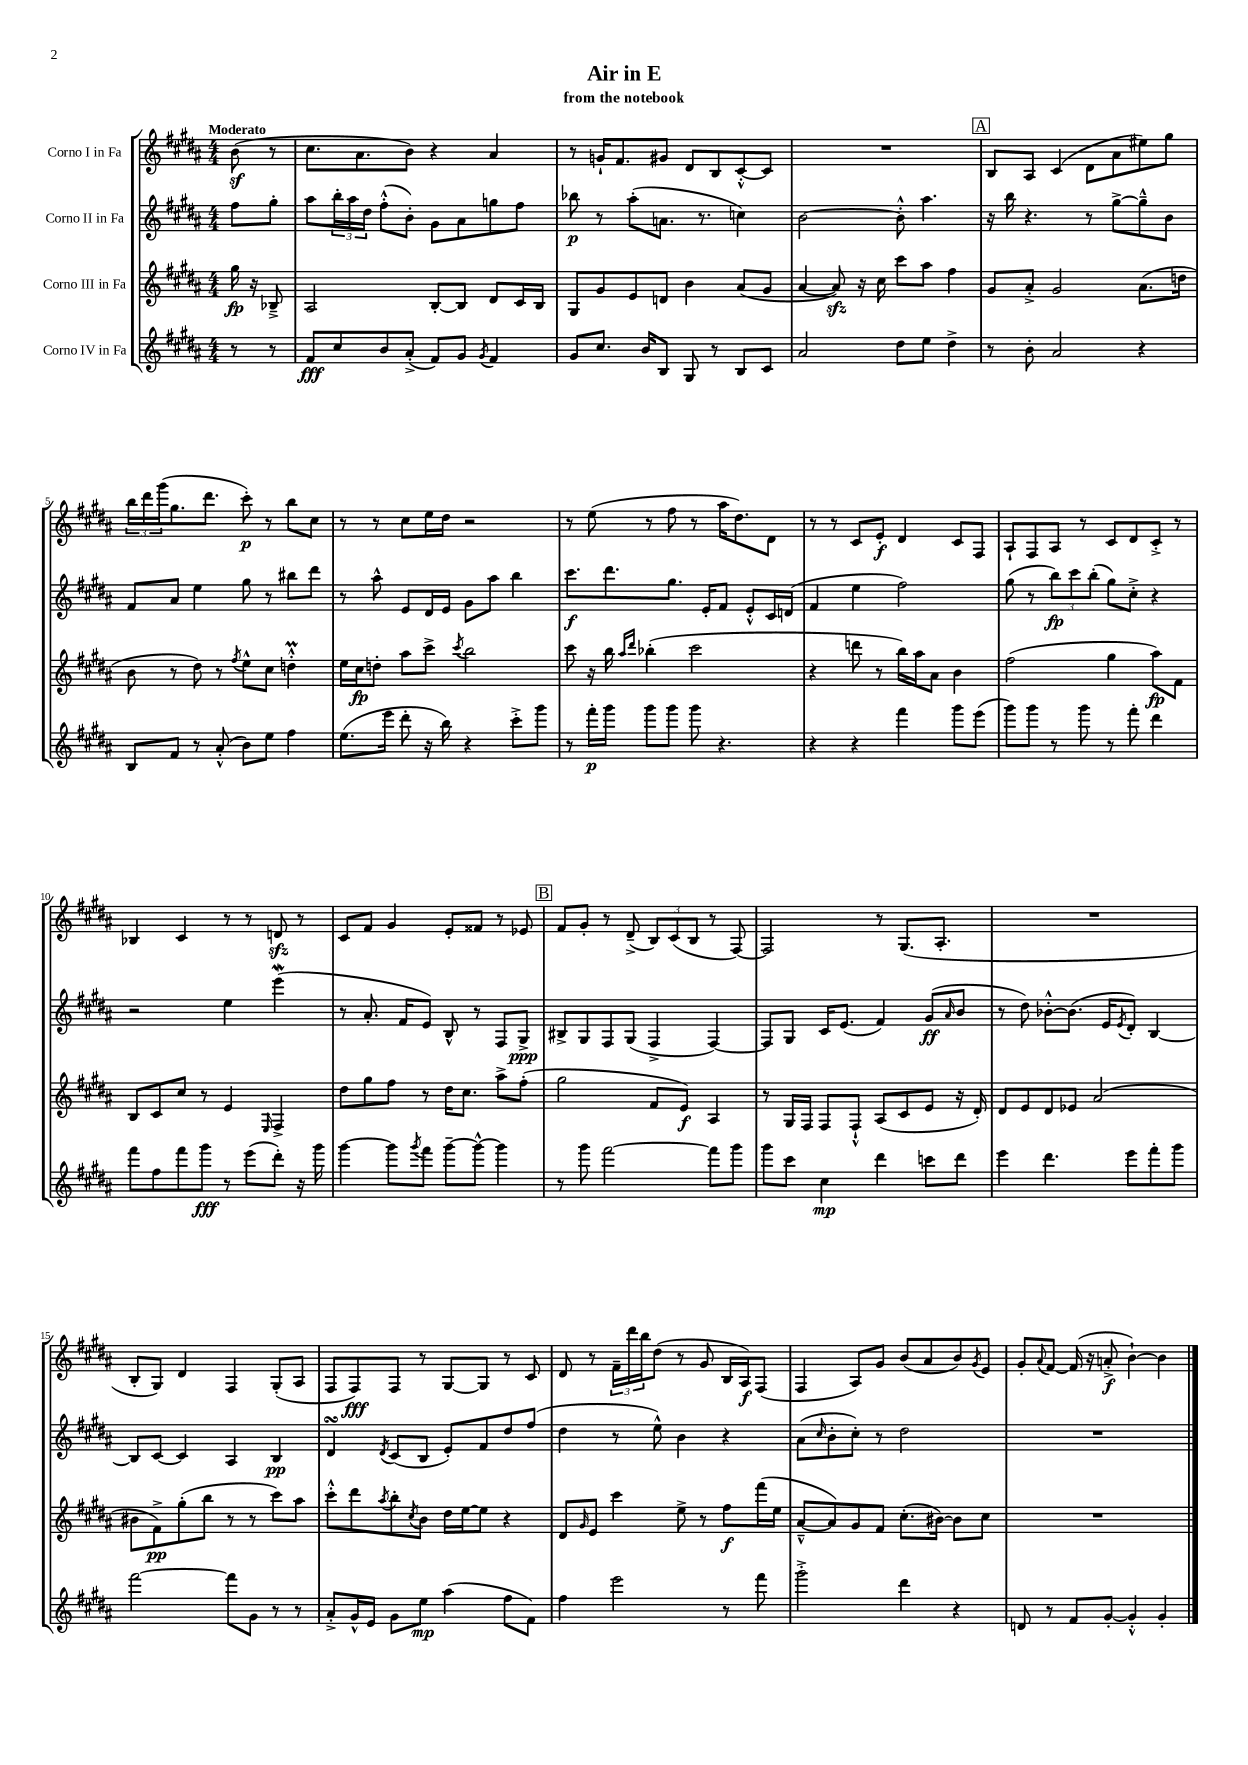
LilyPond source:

\header { title = "Air in E" subtitle = "from the notebook" }
<<
\new StaffGroup <<
\new Staff = "s0" \with { instrumentName = "Corno I in Fa" } {
    \clef treble \key b \major \numericTimeSignature \time 4/4 \partial 4 \tempo "Moderato"
    b'8\sf( r8 |
    cis''8. ais'8. b'8) r4 ais'4 |
    r8 g'16-! fis'8. gis'8 dis'8 b8 cis'8~-.-^ cis'8 |
    R1 |
    \mark \markup { \box "A" } b8 ais8 cis'4( dis'8 ais'8 eis''8) gis''8 |
    \tuplet 3/2 { b''16 dis'''16 gis'''16( } gis''8. dis'''8. cis'''8-.\p) r8 b''8 cis''8 |
    r8 r8 cis''8 e''16 dis''16 r2 |
    r8 e''8( r8 fis''8 r8 ais''16 dis''8.) dis'8 |
    r8 r8 cis'8 e'8-.\f dis'4 cis'8 fis8 |
    ais8-! fis8 ais8 r8 cis'8 dis'8 cis'8-.-> r8 |
    bes4 cis'4 r8 r8 d'8\sfz r8 |
    cis'8 fis'8 gis'4 e'8-. fisis'8 r8 ees'8 |
    \mark \markup { \box "B" } fis'8 gis'8-. r8 dis'8--->( \tuplet 3/2 { b8) cis'8( b8 } r8 fis8~) |
    fis2 r8 gis8.( ais8.-. |
    R1 |
    b8-. gis8) dis'4 fis4 gis8-.( ais8 |
    fis8 fis8\fff) fis8 r8 gis8~ gis8 r8 cis'8 |
    dis'8 r8 \tuplet 3/2 { fis'16-- dis'''16 b''16 } dis''8( r8 gis'8 b16 ais16\f) fis8( |
    fis4 ais8) gis'8 b'8( ais'8 b'8) \acciaccatura { gis'8 } e'8 |
    gis'8-. \appoggiatura { ais'8 } fis'8~ fis'16( r16 a'8-.->\f b'4~-!) b'4 \bar "|." |
}
\new Staff = "s1" \with { instrumentName = "Corno II in Fa" } {
    \clef treble \key b \major \numericTimeSignature \time 4/4 \partial 4
    fis''8 gis''8-. |
    ais''8 \tuplet 3/2 { b''16-. ais''16 dis''16 } fis''8-.-^( b'8-.) gis'8 ais'8 g''8 fis''8 |
    bes''8\p r8 ais''8-.( a'8. r8. c''4) |
    b'2~ b'8-.-^ ais''4. |
    \mark \markup { \box "A" } r16 b''16 r4. r8 gis''8~-> gis''8---^ b'8 |
    fis'8 ais'8 e''4 gis''8 r8 bis''8 dis'''8 |
    r8 ais''8-^ e'8 dis'16 e'16 gis'8 ais''8 b''4 |
    cis'''8.\f dis'''8. gis''8. e'16-. fis'8 e'8-.-^ cis'16 d'16( |
    fis'4 e''4 fis''2) |
    gis''8( r8 \tuplet 3/2 { b''8\fp) cis'''8 b''8-.( } gis''8) cis''8-.-> r4 |
    r2 e''4 e'''4\mordent( |
    r8 ais'8.-. fis'16 e'8) b8-^ r8 fis8 gis8->\ppp |
    \mark \markup { \box "B" } bis8-> gis8 fis8 gis8( fis4-> fis4~) |
    fis8 gis8 cis'16 e'8.( fis'4) gis'8\ff( \grace { ais'16 } b'8 |
    r8 dis''8) bes'8~-.-^ bes'8.( e'16 \acciaccatura { e'8 } dis'8-.) b4~ |
    b8 cis'8~ cis'4 ais4 b4\pp |
    dis'4\turn \acciaccatura { dis'8 } cis'8( b8 e'8-.) fis'8 dis''8 fis''8( |
    dis''4 r8 e''8-^) b'4 r4 |
    ais'8( \grace { cis''16 } b'8-. cis''8-.) r8 dis''2 |
    R1 \bar "|." |
}
\new Staff = "s2" \with { instrumentName = "Corno III in Fa" } {
    \clef treble \key b \major \numericTimeSignature \time 4/4 \partial 4
    gis''16\fp r16 bes8---> |
    ais2 b8~-. b8 dis'8 cis'16 b16 |
    gis8 gis'8 e'8 d'8 b'4 ais'8( gis'8 |
    ais'4~ ais'8\sfz) r16 cis''16 cis'''8 ais''8 fis''4 |
    \mark \markup { \box "A" } gis'8 ais'8-.-> gis'2 ais'8.( d''16 |
    b'8 r8 dis''8) r8 \acciaccatura { fis''8 } e''8-^ cis''8 d''4-.-^\prall |
    e''16 cis''16\fp d''8-. ais''8 cis'''8-> \acciaccatura { cis'''8 } b''2 |
    cis'''8 r16 b''16 \grace { ais''16 dis'''16 } bes''4-.( cis'''2 |
    r4 d'''8 r8 b''16) ais''16 ais'8 b'4 |
    fis''2( gis''4 ais''8\fp) fis'8 |
    b8 cis'8 cis''8 r8 e'4 \grace { e16 } fis4-> |
    dis''8 gis''8 fis''8 r8 dis''16 cis''8. ais''8-> fis''8-.( |
    \mark \markup { \box "B" } gis''2 fis'8 e'8\f) ais4 |
    r8 gis16 fis16 fis8 fis8-!-^ ais8( cis'8 e'8 r16 dis'16-.) |
    dis'8 e'8 dis'8 ees'8 ais'2( |
    bis'8 fis'8->\pp) gis''8-.( b''8 r8 r8 cis'''8) ais''8 |
    cis'''8-.-^ dis'''8 \acciaccatura { ais''8 } b''8-. \acciaccatura { cis''8 } b'8 dis''16 e''16~ e''8 r4 |
    dis'8 \grace { gis'16 } e'8 cis'''4 e''8-> r8 fis''8\f fis'''16( e''16 |
    ais'8~---^ ais'8) gis'8 fis'8 cis''8.-.( bis'16~) bis'8 cis''8 |
    R1 \bar "|." |
}
\new Staff = "s3" \with { instrumentName = "Corno IV in Fa" } {
    \clef treble \key b \major \numericTimeSignature \time 4/4 \partial 4
    r8 r8 |
    fis'8\fff cis''8 b'8 ais'8-.->( fis'8) gis'8 \acciaccatura { gis'8 } fis'4 |
    gis'8 cis''8. b'16 b8 gis8 r8 b8 cis'8 |
    ais'2 dis''8 e''8 dis''4-> |
    \mark \markup { \box "A" } r8 b'8-. ais'2 r4 |
    b8 fis'8 r8 ais'8-.-^( b'8) e''8 fis''4 |
    e''8.( e'''16 dis'''8-. r16 b''16) r4 cis'''8-.-> gis'''8 |
    r8 fis'''16-.\p gis'''16 gis'''8 gis'''8 gis'''8 r4. |
    r4 r4 fis'''4 gis'''8 e'''8( |
    gis'''8) gis'''8 r8 gis'''8 r8 fis'''8-. dis'''4 |
    fis'''8 fis''8 fis'''8 gis'''8\fff r8 e'''8( dis'''8-.) r16 gis'''16 |
    gis'''4~ gis'''8 \acciaccatura { gis'''8 } fis'''8 gis'''8~-- gis'''8~-^ gis'''4 |
    \mark \markup { \box "B" } r8 gis'''8 fis'''2~ fis'''8 gis'''8 |
    gis'''8 cis'''8 cis''4\mp dis'''4 c'''8 dis'''8 |
    e'''4 dis'''4. e'''8 fis'''8-. gis'''8 |
    fis'''2~ fis'''8 gis'8 r8 r8 |
    ais'8-.-> gis'16-^ e'16 gis'8 e''8\mp ais''4( fis''8 fis'8) |
    fis''4 e'''2 r8 fis'''8 |
    gis'''2-.-> dis'''4 r4 |
    d'8 r8 fis'8 gis'8~-. gis'4-.-^ gis'4-. \bar "|." |
}
>>
>>
